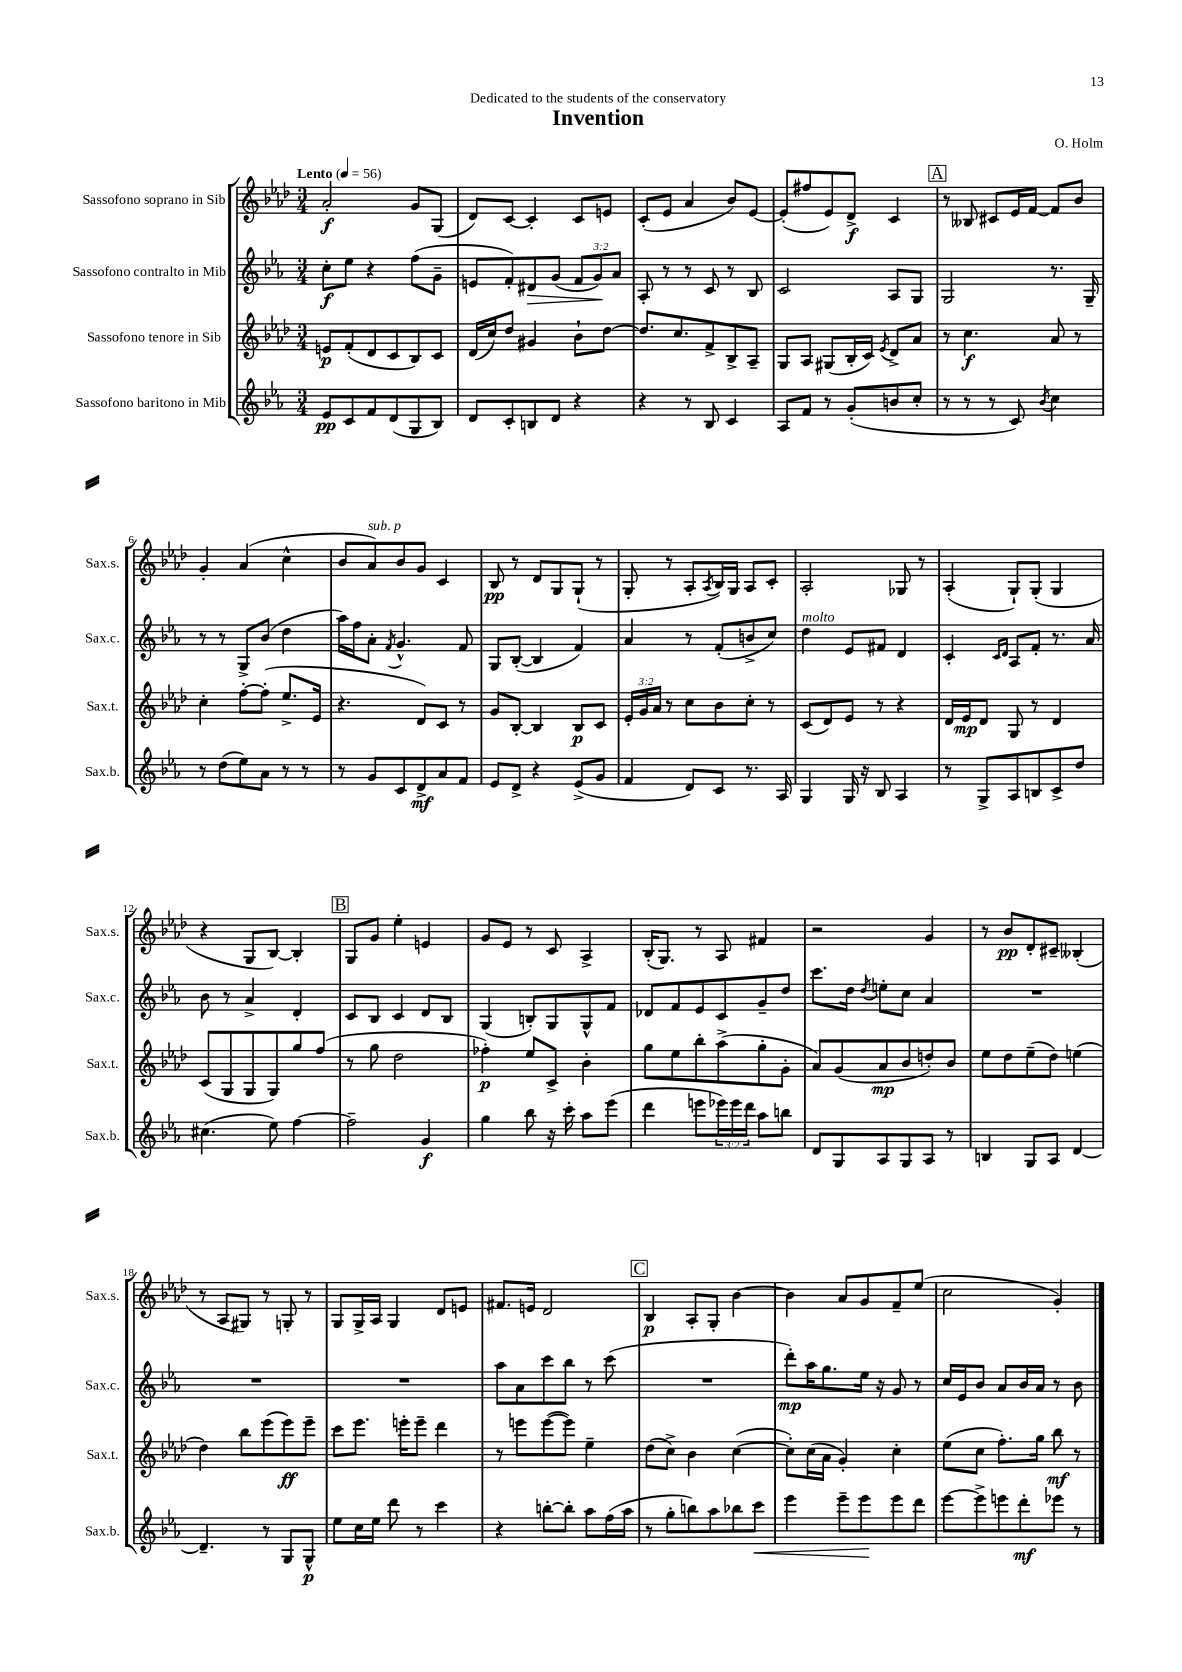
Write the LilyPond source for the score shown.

\header { title = "Invention" composer = "O. Holm" dedication = "Dedicated to the students of the conservatory" }
<<
\new StaffGroup <<
\new Staff = "s0" \with { instrumentName = "Sassofono soprano in Sib" shortInstrumentName = "Sax.s." } {
    \clef treble \key aes \major \numericTimeSignature \time 3/4 \tempo "Lento" 4 = 56
    aes'2-.\f g'8 g8( |
    des'8) c'8~ c'4-. c'8 e'8 |
    c'8-.( ees'8 aes'4 bes'8) ees'8~ |
    ees'8-.( fis''8 ees'8) des'8->\f c'4 |
    \mark \markup { \box "A" } r8 beses8 cis'8 ees'16 f'16~ f'8 bes'8 |
    g'4-. aes'4( c''4-^ |
    bes'8 aes'8^\markup { \italic "sub. p" }) bes'8 g'8 c'4 |
    bes8\pp r8 des'8 g8 g8-!( r8 |
    g8-. r8 aes8-. \acciaccatura { aes8 } bes16) g16 aes8 c'8-. |
    aes2-. ges8 r8 |
    aes4-.( g8-!) g8-.( g4 |
    r4 g8 bes8~) bes4-. |
    \mark \markup { \box "B" } g8 g'8 ees''4-. e'4 |
    g'8 ees'8 r8 c'8 aes4-> |
    bes16-.( g8.) r8 aes8 fis'4 |
    r2 g'4 |
    r8 bes'8\pp des'8-. cis'8-- beses4-.( |
    r8 aes8 gis8) r8 g8-. r8 |
    g8 g16-> aes16 g4 des'8 e'8 |
    fis'8. e'16 des'2 |
    \mark \markup { \box "C" } bes4\p aes8-. g8-. bes'4~ |
    bes'4 aes'8 g'8 f'8-- ees''8( |
    c''2 g'4-.) \bar "|." |
}
\new Staff = "s1" \with { instrumentName = "Sassofono contralto in Mib" shortInstrumentName = "Sax.c." } {
    \clef treble \key ees \major \numericTimeSignature \time 3/4 \override Staff.TupletNumber.text = #tuplet-number::calc-fraction-text
    c''8-.\f ees''8 r4 f''8( g'8-- |
    e'8 f'8-.) dis'8\> g'8( \tuplet 3/2 { f'8 g'8\!) aes'8 } |
    aes8-. r8 r8 c'8 r8 bes8 |
    c'2 aes8 g8 |
    \mark \markup { \box "A" } g2 r8. g16-- |
    r8 r8 g8-> bes'8( d''4 |
    aes''16) f''16 aes'8-. \acciaccatura { f'8 } g'4.-^ f'8 |
    g8 bes8~-.( bes4 f'4) |
    aes'4 r8 f'8-.( b'8-> c''8) |
    d''4^\markup { \italic "molto" } ees'8 fis'8 d'4 |
    c'4-. \grace { c'16 d'16 } aes8 f'8-. r8. aes'16 |
    bes'8 r8 aes'4-> d'4-. |
    \mark \markup { \box "B" } c'8 bes8 c'4 d'8 bes8 |
    g4( b8-.) g8 g8-^ f'8 |
    des'8 f'8 ees'8 c'8 g'8-- d''8 |
    c'''8. d''16 \acciaccatura { d''8 } e''8-. c''8 aes'4 |
    R2. |
    R2. |
    R2. |
    aes''8 aes'8 c'''8 bes''8 r8 c'''8( |
    \mark \markup { \box "C" } R2. |
    d'''8-.\mp) aes''16 g''8. ees''16 r16 g'8 r8 |
    c''16 ees'16 bes'8 aes'8 bes'16 aes'16 r8 bes'8 \bar "|." |
}
\new Staff = "s2" \with { instrumentName = "Sassofono tenore in Sib" shortInstrumentName = "Sax.t." } {
    \clef treble \key aes \major \numericTimeSignature \time 3/4 \override Staff.TupletNumber.text = #tuplet-number::calc-fraction-text
    e'8\p f'8-.( des'8 c'8 bes8) c'8 |
    des'16( c''16) des''8 gis'4 bes'8-! des''8~ |
    des''8. c''8. f'8-> bes8-> aes8-- |
    g8 aes8 gis8( bes16-. c'16) \acciaccatura { ees'8 } des'8-> aes'8 |
    \mark \markup { \box "A" } r8 c''4.\f aes'8 r8 |
    c''4-. f''8~-. f''8-.( ees''8.-> ees'16 |
    r4. des'8) c'8 r8 |
    g'8 bes8~-. bes4 bes8\p c'8 |
    \tuplet 3/2 { ees'16-. g'16 aes'16 } r8 c''8 bes'8 c''8-. r8 |
    c'8( des'8) ees'8 r8 r4 |
    des'16 ees'16\mp des'8 g8 r8 des'4 |
    c'8( g8 g8 g8) g''8 f''8( |
    \mark \markup { \box "B" } r8 g''8 des''2 |
    fes''4-.\p) ees''8 c'8-> bes'4-. |
    g''8 ees''8 bes''8-. aes''8->( g''8-. g'8-. |
    aes'8) g'8( aes'8\mp bes'8 d''8-.) bes'8 |
    ees''8 des''8 ees''8--( des''8) e''4( |
    des''4) bes''8 ees'''8( ees'''8\ff) ees'''8-- |
    c'''8 ees'''8. e'''16-. e'''8-- des'''4 |
    r8 e'''8 e'''8~( e'''8) ees''4-- |
    \mark \markup { \box "C" } des''8( c''8->) bes'4 c''4~( |
    c''8-.) c''16( aes'16 g'4-.) c''4-. |
    ees''8( c''8 f''8.-.) g''16 bes''8\mf r8 \bar "|." |
}
\new Staff = "s3" \with { instrumentName = "Sassofono baritono in Mib" shortInstrumentName = "Sax.b." } {
    \clef treble \key ees \major \numericTimeSignature \time 3/4 \override Staff.TupletNumber.text = #tuplet-number::calc-fraction-text
    ees'8\pp c'8 f'8 d'8( g8 bes8) |
    d'8 c'8-. b8 d'8 r4 |
    r4 r8 bes8 c'4 |
    aes8 f'8 r8 g'8-.( b'8 c''8-. |
    \mark \markup { \box "A" } r8 r8 r8 c'8) \acciaccatura { bes'8 } c''4 |
    r8 d''8( ees''8) aes'8 r8 r8 |
    r8 g'8 c'8 d'8->\mf aes'8 f'8 |
    ees'8 d'8-> r4 ees'8->( g'8 |
    f'4 d'8) c'8 r8. aes16 |
    g4 g16 r16 bes8 aes4 |
    r8 g8-> aes8 b8 c'8-> d''8 |
    cis''4.( ees''8) f''4~ |
    \mark \markup { \box "B" } f''2-- g'4\f |
    g''4 bes''8 r16 c'''16-. aes''8 ees'''8( |
    d'''4 e'''8 \tuplet 3/2 { ees'''16) ees'''16 d'''16 } aes''8 b''8 |
    d'8 g8 aes8 g8 aes8 r8 |
    b4 g8 aes8 d'4~ |
    d'4.-- r8 g8 g8-^\p |
    ees''8 c''16 ees''16 d'''8 r8 c'''4 |
    r4 b''8~-. b''8-. aes''8 f''16( aes''16 |
    \mark \markup { \box "C" } r8 g''8-. b''8) aes''8 bes''8 c'''8\< |
    ees'''4 ees'''8-- ees'''8\! ees'''8 d'''8 |
    ees'''8~ ees'''8-> e'''8 d'''8-.\mf ees'''8 r8 \bar "|." |
}
>>
>>
